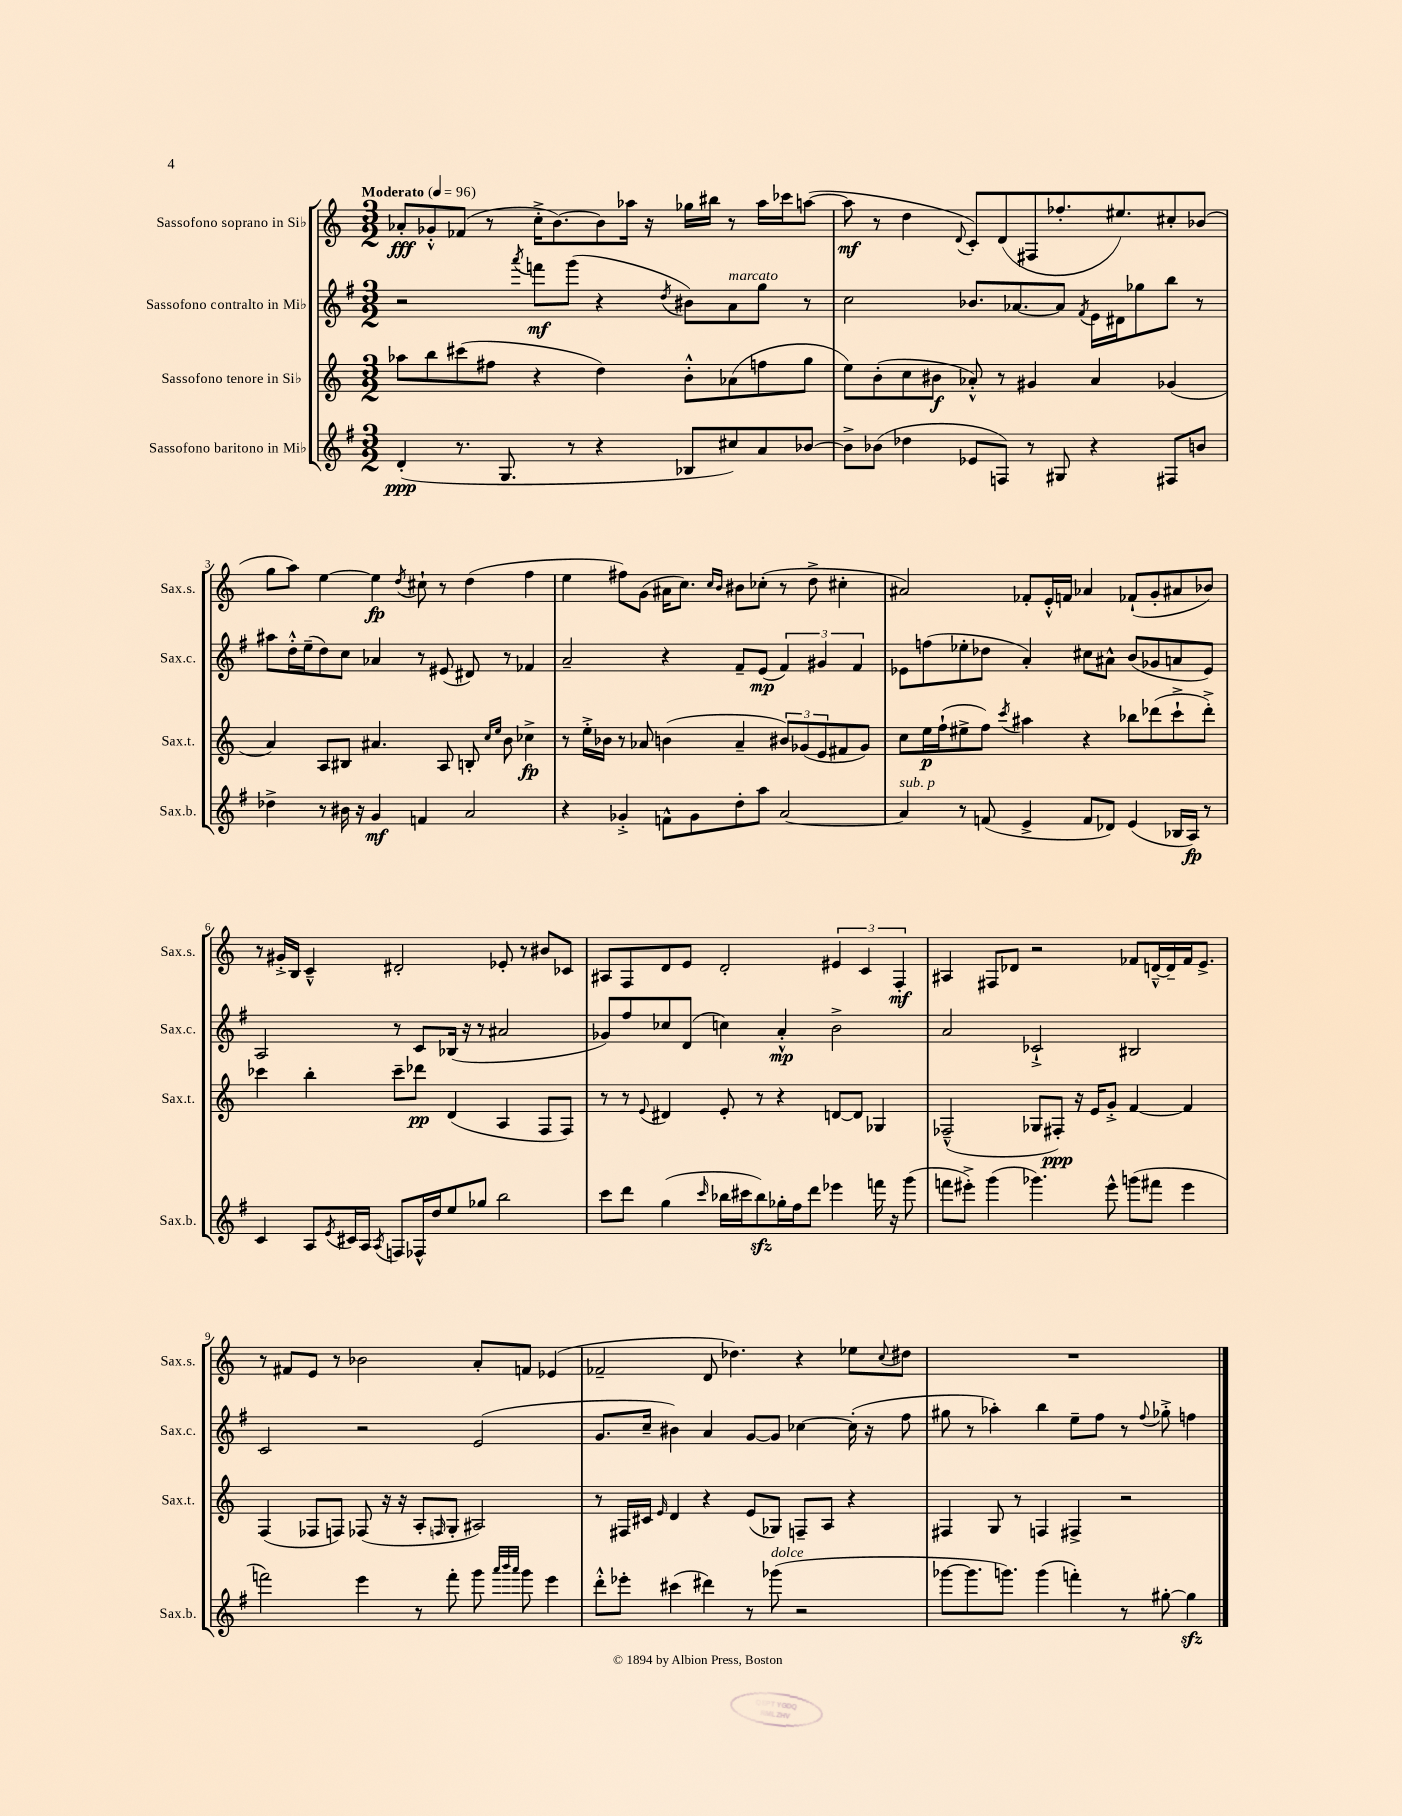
<<
\new StaffGroup <<
\new Staff = "s0" \with { instrumentName = "Sassofono soprano in Sib" shortInstrumentName = "Sax.s." } {
    \clef treble \key c \major \numericTimeSignature \time 3/2 \tempo "Moderato" 4 = 96
    aes'8-.\fff ges'8-.-^ fes'8( r8 c''16-.-> b'8.~) b'8 aes''16 r16 ges''16 bis''16 r8 aes''16 ces'''16 a''8~( |
    a''8\mf r8 d''4 \appoggiatura { d'8 } c'8-.) d'8( fis8 fes''8.-. eis''8.) cis''8-. bes'8( |
    g''8 a''8) e''4~ e''4\fp \acciaccatura { d''8 } cis''8-! r8 d''4( f''4 |
    e''4 fis''8) g'8( ais'16 c''8.) \grace { c''16 b'16 } bis'8 ces''8-.( r8 d''8-> cis''4-. |
    ais'2) fes'8-. e'16-.-^ f'16 aes'4 fes'8-!( g'8-. ais'8 bes'8) |
    r8 gis'16-.-> b16 c'4---^ dis'2-. ees'8-. r8 bis'8 ces'8 |
    ais8 f8 d'8 e'8 d'2-. \tuplet 3/2 { eis'4 c'4 f4-.\mf } |
    ais4 fis8 des'8 r2 fes'8 d'16~---^ d'16-- fes'16 e'8.-> |
    r8 fis'8 e'8 r8 bes'2 a'8-. f'8 ees'4( |
    fes'2-- d'8 des''4.) r4 ees''8 \appoggiatura { c''8 } dis''8 |
    R1. \bar "|." |
}
\new Staff = "s1" \with { instrumentName = "Sassofono contralto in Mib" shortInstrumentName = "Sax.c." } {
    \clef treble \key g \major \numericTimeSignature \time 3/2
    r2 \acciaccatura { a'''8 } f'''8\mf g'''8( r4 \acciaccatura { d''8 } bis'8) a'8^\markup { \italic "marcato" } g''8 r8 |
    c''2 bes'8. aes'8.~ aes'8 \acciaccatura { fis'8 } e'16 dis'16 ges''8 b''8 r8 |
    ais''8 d''16-.-^ e''16--( d''8) c''8 aes'4 r8 eis'8( dis'8) r8 fes'4 |
    a'2-- r4 fis'8-- e'8\mp( \tuplet 3/2 { fis'4) gis'4 fis'4 } |
    ees'8 f''8( ees''8-. des''8 a'4-.) cis''8 ais'8-^ b'8( ges'8 a'8 ees'8) |
    a2 r8 c'8 bes16( r16 r8 ais'2 |
    ges'8) fis''8 ces''8 d'8( c''4) a'4-.-^\mp b'2-> |
    a'2 ces'2-!-> bis2 |
    c'2 r2 e'2( |
    g'8. c''16-- bis'4) a'4 g'8~ g'8 ces''4~ ces''16-.( r16 fis''8 |
    gis''8 r8 aes''4-.) b''4 e''8-- fis''8 r8 \appoggiatura { fis''8 } ges''8-.-> f''4 \bar "|." |
}
\new Staff = "s2" \with { instrumentName = "Sassofono tenore in Sib" shortInstrumentName = "Sax.t." } {
    \clef treble \key c \major \numericTimeSignature \time 3/2
    aes''8 b''8 cis'''8( fis''8 r4 d''4) b'8-.-^ aes'8( f''8 g''8 |
    e''8) b'8-.( c''8 bis'8\f aes'8-.-^) r8 gis'4 aes'4 ges'4( |
    a'4) a8 bis8 ais'4. a8 b8-. \grace { c''16 e''16 } b'8 ces''4->\fp |
    r8 e''16-.-> bes'16 r8 aes'8 b'4( aes'4-- \tuplet 3/2 { bis'8) ges'8( e'8 } fis'8 ges'8) |
    c''8 e''16\p f''16-!( eis''8-> f''8) \acciaccatura { c'''8 } ais''4 r4 bes''8 des'''8( c'''8-!-> des'''8-.->) |
    ces'''4 b''4-. ces'''8-- des'''8\pp d'4( a4 f8 f8) |
    r8 r8 \appoggiatura { e'8 } dis'4 e'8-. r8 r4 d'8~ d'8 ges4 |
    fes2---^( ges8 fis8-.\ppp) r16 e'16 g'8-.-> f'4~ f'4 |
    f4( fes8 f8) fes8( r16 r16 a8-. \grace { f16 } g8-. ais2) |
    r8 fis16 cis'16 \grace { e'16 } d'4 r4 e'8( ges8) f8-- a8 r4 |
    fis4 g8 r8 f4 fis4-> r2 \bar "|." |
}
\new Staff = "s3" \with { instrumentName = "Sassofono baritono in Mib" shortInstrumentName = "Sax.b." } {
    \clef treble \key g \major \numericTimeSignature \time 3/2
    d'4-.\ppp( r8. g8. r8 r4 bes8 cis''8) a'8 bes'8~ |
    bes'8-> bes'8( des''4 ees'8 f8) r8 gis8 r4 fis8 b'8 |
    des''4-> r8 bis'16 r16 g'4\mf f'4 a'2 |
    r4 ges'4-.-> f'8-^ ges'8 d''8-. a''8 a'2~ |
    a'4^\markup { \italic "sub. p" } r8 f'8( e'4-> f'8 des'8) e'4( bes16 a16\fp) r8 |
    c'4 a8 \acciaccatura { e'8 } cis'16 a16 \acciaccatura { a8 } f8 fes16-^ d''16 e''8 ges''8 b''2 |
    c'''8 d'''8 g''4( \grace { c'''16 } bes''16 cis'''16 bes''8\sfz) ges''16-. fis''16 d'''8 ees'''4 f'''16 r16 g'''8( |
    f'''8 eis'''8-.->) g'''4( ges'''4.) eis'''8-^ g'''8( fis'''8 eis'''4 |
    f'''2) e'''4 r8 f'''8-. g'''8 \grace { a'''32 b'''32 a'''32 } g'''8 e'''4 |
    d'''8-.-^ ees'''8-. cis'''4( dis'''4) r8 ges'''8^\markup { \italic "dolce" }( r2 |
    ges'''8~ ges'''8. g'''8.) g'''4( f'''4-.) r8 gis''8~-. gis''4\sfz \bar "|." |
}
>>
>>
